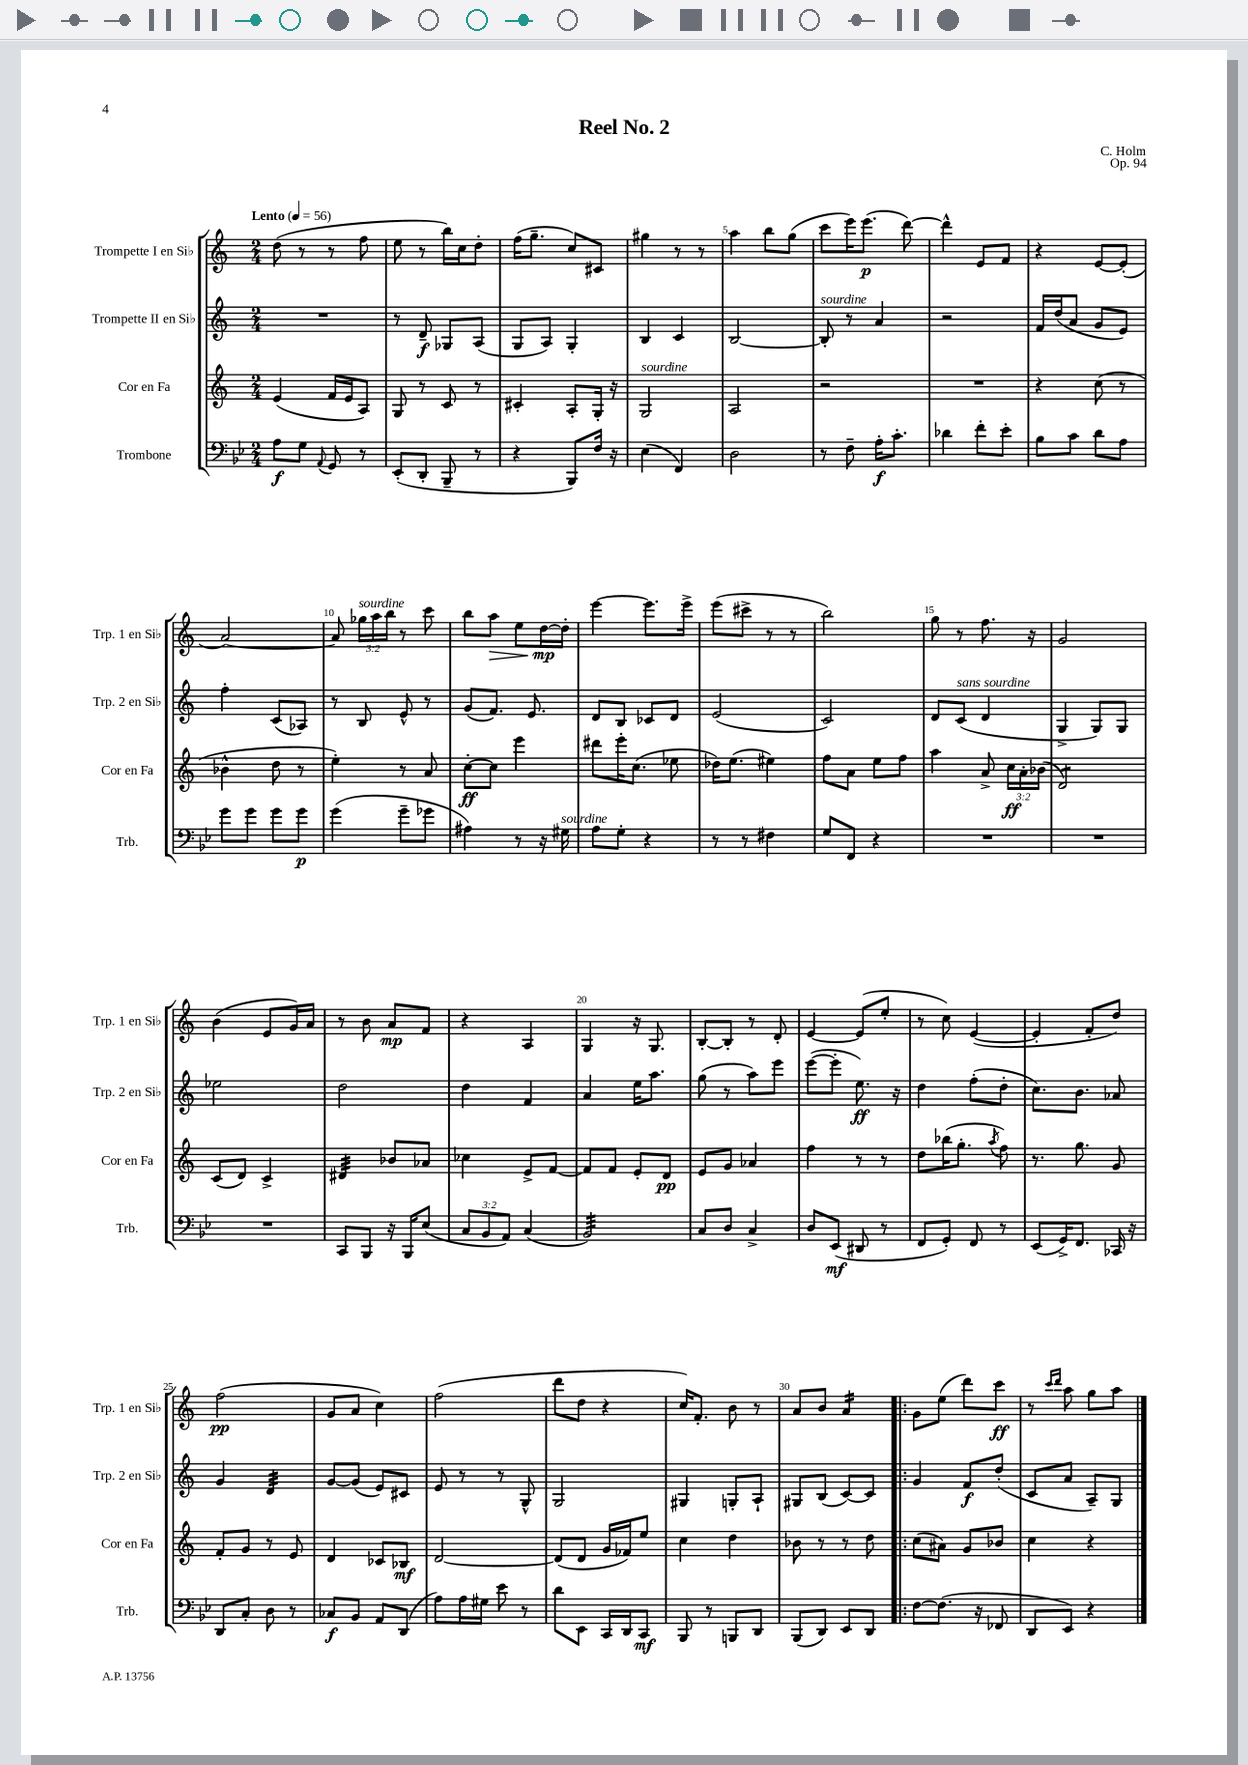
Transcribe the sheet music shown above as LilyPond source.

\header { title = "Reel No. 2" composer = "C. Holm" opus = "Op. 94" }
<<
\new StaffGroup <<
\new Staff = "s0" \with { instrumentName = "Trompette I en Sib" shortInstrumentName = "Trp. 1 en Sib" } {
    \clef treble \key c \major \numericTimeSignature \time 2/4 \override Staff.TupletNumber.text = #tuplet-number::calc-fraction-text \tempo "Lento" 4 = 56
    \autoBeamOff d''8( r8 r8 f''8 |
    e''8 r8 b''16[) c''16 d''8]-. |
    f''16[( g''8.]-- c''8[) cis'8] |
    gis''4 r8 r8 |
    a''4 b''8[ g''8]( |
    c'''8[ e'''16) e'''8.]\p( d'''8~) |
    d'''4-^ e'8[ f'8] |
    r4 e'8[~ e'8]-.( |
    a'2~) |
    a'8 \tuplet 3/2 { ges''16[^\markup { \italic "sourdine" } a''16 b''16] } r8 c'''8 |
    b''8[ a''8]\> e''8[ d''16~\mp\! d''16]-. |
    e'''4~ e'''8.[ e'''16]-> |
    e'''8[( cis'''8]-> r8 r8 |
    b''2) |
    g''8 r8 f''8. r16 |
    g'2 |
    b'4( e'8[ g'16) a'16] |
    r8 b'8 a'8[\mp f'8] |
    r4 a4 |
    g4 r16 g8. |
    b8[~-. b8]-. r8 d'8-. |
    e'4~ e'8[( e''8]-. |
    r8 c''8) e'4~( |
    e'4-. f'8[-. d''8]) |
    f''2\pp( |
    g'8[ a'8] c''4) |
    f''2( |
    d'''8[ d''8] r4 |
    c''16[) f'8.]-. b'8 r8 |
    a'8[ b'8] a'4:16 |
    \bar ".|:" g'8[ e''8]( d'''8[) c'''8]\ff |
    r8 \grace { c'''16[ d'''16] } a''8 g''8[ a''8] \bar "|." |
}
\new Staff = "s1" \with { instrumentName = "Trompette II en Sib" shortInstrumentName = "Trp. 2 en Sib" } {
    \clef treble \key c \major \numericTimeSignature \time 2/4
    \autoBeamOff R2 |
    r8 d'8--\f ges8[ a8]( |
    g8[ a8]) g4-. |
    b4 c'4 |
    b2~ |
    b8-.^\markup { \italic "sourdine" } r8 a'4 |
    r2 |
    f'16[ d''16( a'8] g'8[ e'8]) |
    f''4-. c'8[( aes8]) |
    r8 b8 e'8-^ r8 |
    g'8[( f'8.]) e'8. |
    d'8[ b8] ces'8[ d'8] |
    e'2( |
    c'2) |
    d'8[ c'8]^\markup { \italic "sans sourdine" }( d'4 |
    g4-> g8[) g8] |
    ees''2 |
    d''2 |
    d''4 f'4 |
    a'4 e''16[ a''8.] |
    g''8( r8 a''8[) e'''8] |
    e'''8[~( e'''8]-. e''8.\ff) r16 |
    d''4 f''8[-.( d''8]-. |
    c''8.[) b'8.] aes'8 |
    g'4 d'4:32 |
    g'8[~ g'8]( e'8[) cis'8] |
    e'8 r8 r8 g8-^ |
    g2 |
    gis4 g8[-. a8]-! |
    gis8[ b8]( c'8[~) c'8] |
    \bar ".|:" g'4 f'8[\f d''8]-.( |
    c'8[ a'8] a8[--) g8] \bar "|." |
}
\new Staff = "s2" \with { instrumentName = "Cor en Fa" shortInstrumentName = "Cor en Fa" } {
    \clef treble \key c \major \numericTimeSignature \time 2/4 \override Staff.TupletNumber.text = #tuplet-number::calc-fraction-text
    \autoBeamOff e'4( f'16[ e'16 a8]) |
    g8 r8 c'8 r8 |
    cis'4-. a8[-. g16]-. r16 |
    g2^\markup { \italic "sourdine" } |
    a2 |
    r2 |
    R2 |
    r4 c''8( r8 |
    bes'4-^ d''8 r8 |
    e''4-.) r8 a'8 |
    c''8[~-.\ff c''8] e'''4 |
    dis'''8[ e'''16-. c''8.]( ees''8 |
    des''16[) e''8.]( eis''4) |
    f''8[ a'8] e''8[ f''8] |
    a''4 a'8-> \tuplet 3/2 { c''16[\ff a'16-. bes'16]( } |
    d'2:8) |
    c'8[( d'8]) c'4-> |
    dis'4:32 bes'8[ aes'8] |
    ces''4 e'8[-> f'8]~ |
    f'8[ f'8] e'8[-. d'8]\pp |
    e'8[ g'8] aes'4 |
    f''4 r8 r8 |
    d''8[ bes''16( g''8.]-. \acciaccatura { a''8 } f''8) |
    r8. g''8. g'8 |
    f'8[-. g'8] r8 e'8 |
    d'4 ces'8[ bes8]\mf |
    d'2~ |
    d'8[( d'8] g'16[ fes'16) e''8] |
    c''4 d''4 |
    bes'8 r8 r8 d''8 |
    \bar ".|:" c''8[( ais'8]) g'8[ bes'8] |
    c''4 r4 \bar "|." |
}
\new Staff = "s3" \with { instrumentName = "Trombone" shortInstrumentName = "Trb." } {
    \clef bass \key bes \major \numericTimeSignature \time 2/4 \override Staff.TupletNumber.text = #tuplet-number::calc-fraction-text
    \autoBeamOff a8[\f g8] \appoggiatura { a,8 } g,8 r8 |
    ees,8[-.( d,8]-. bes,,8-- r8 |
    r4 bes,,8[) f16] r16 |
    ees4( f,4) |
    d2 |
    r8 f8-- a16[-.\f c'8.]-. |
    des'4 f'8[-. ees'8]-. |
    bes8[ c'8] d'8[ a8] |
    g'8[ g'8] g'8[ g'8]\p |
    g'4( g'8[-- ges'8] |
    ais4) r8 r16 gis16^\markup { \italic "sourdine" } |
    a8[ g8]-. r4 |
    r8 r8 fis4 |
    g8[ f,8] r4 |
    R2 |
    R2 |
    R2 |
    c,8[ bes,,8] r16 bes,,16[ ees8]( |
    \tuplet 3/2 { c8[ bes,8 a,8]) } c4( |
    bes,2:32) |
    c8[ d8] c4-> |
    d8[ ees,8]\mf( dis,8 r8 |
    f,8[ g,8]-.) f,8 r8 |
    ees,8[( g,16->) f,8.] ces,16 r16 |
    d,8[ c8]-. d8 r8 |
    ces8[\f bes,8] a,8[ d,8]( |
    a8[) a16 gis16] ees'8 r8 |
    d'8[ ees,8] c,16[ d,16 c,8]\mf |
    bes,,8 r8 b,,8[ d,8] |
    bes,,8[( d,8]) ees,8[ d,8] |
    \bar ".|:" f8[~ f8.]( r16 fes,8 |
    d,8[ ees,8]) r4 \bar "|." |
}
>>
>>
\layout { \context { \Score \override BarNumber.break-visibility = ##(#f #t #t) barNumberVisibility = #(every-nth-bar-number-visible 5) } }
